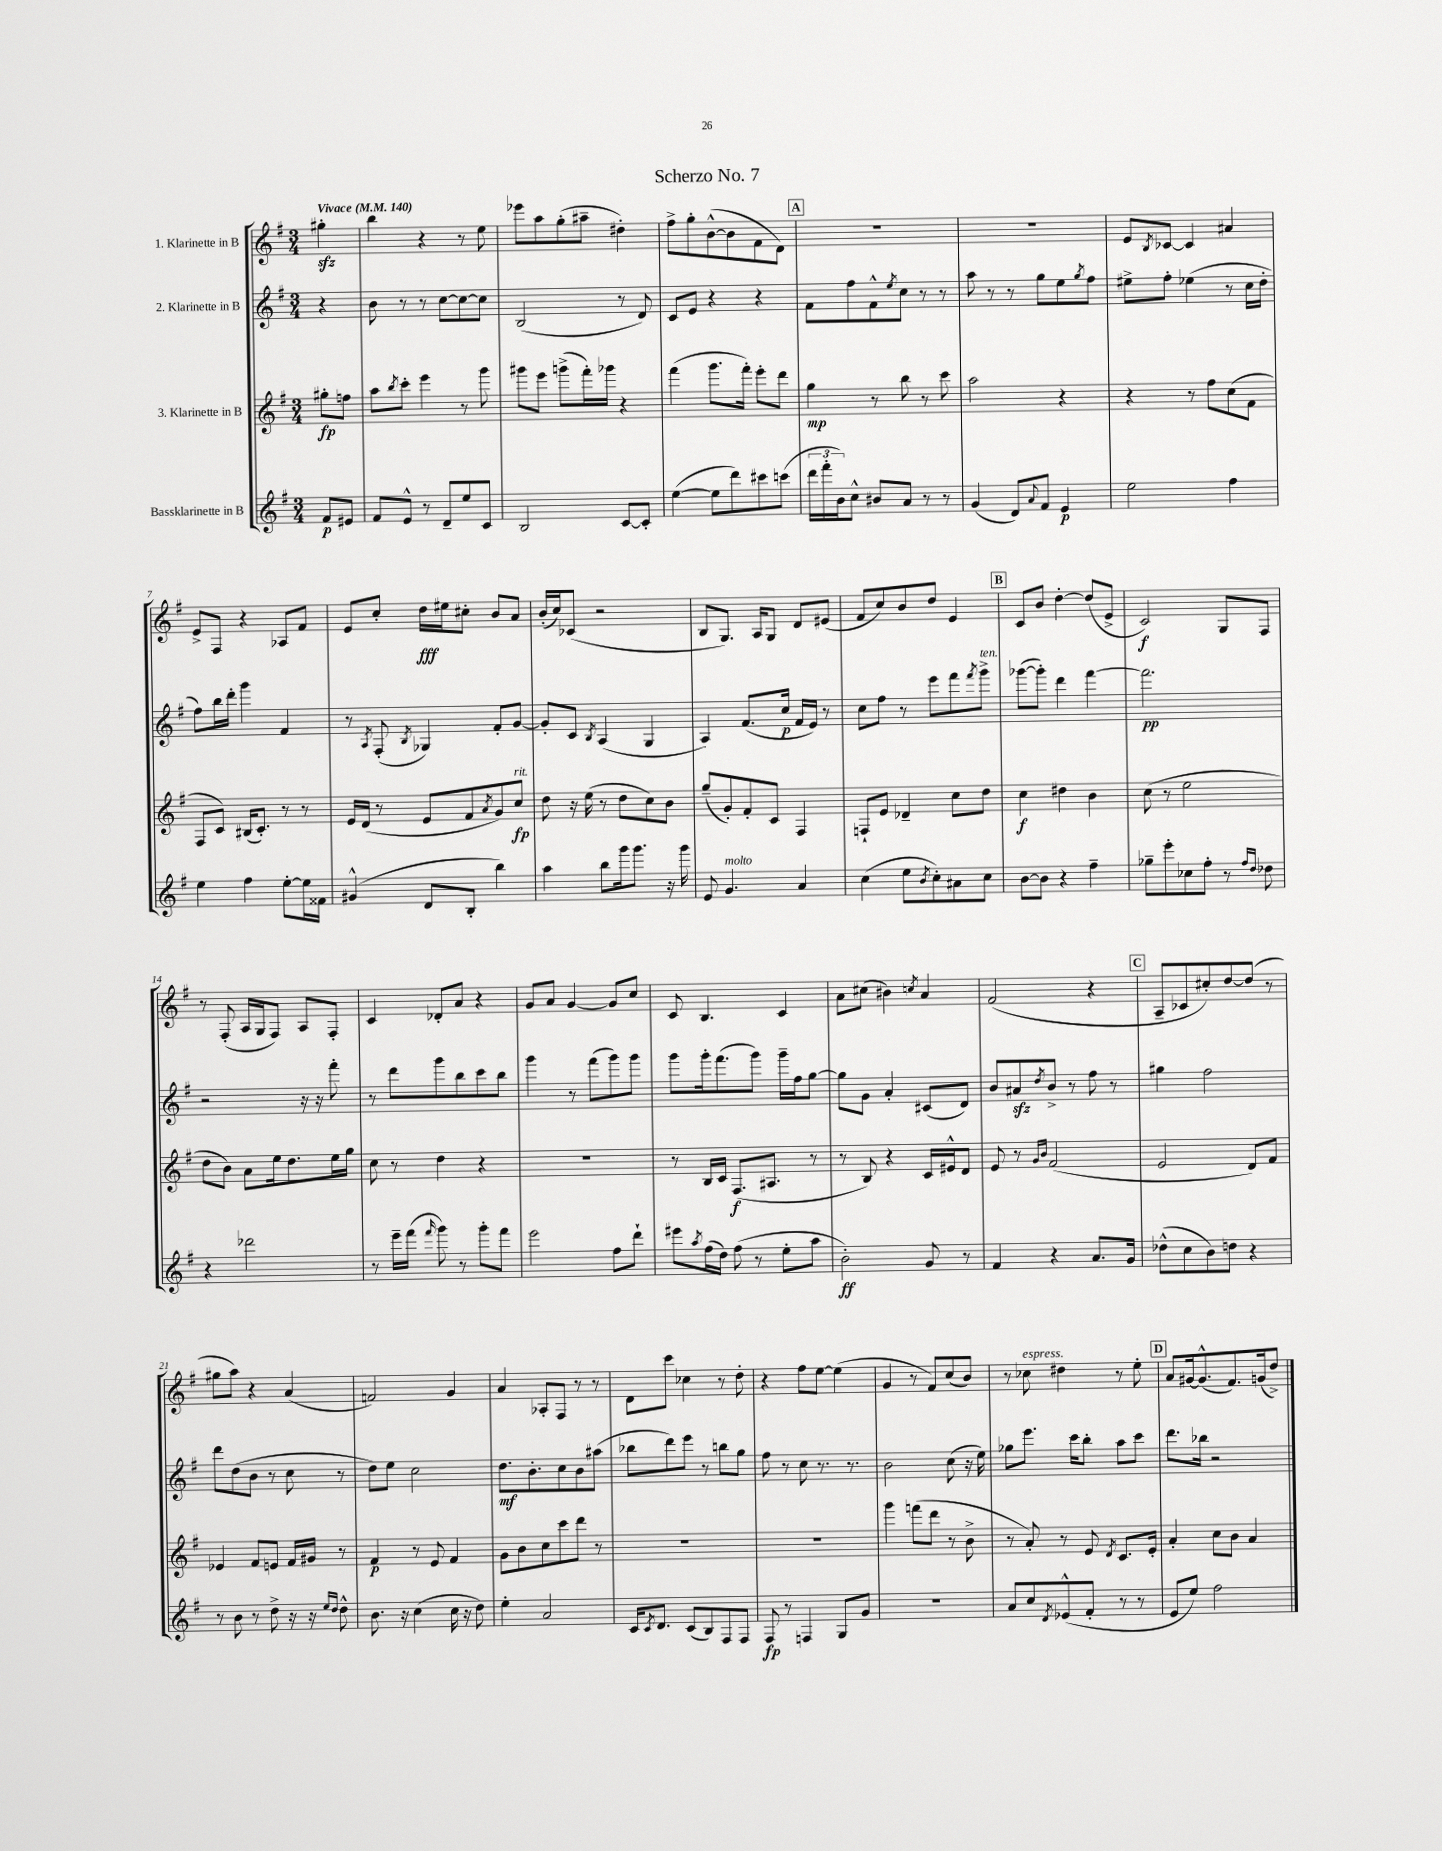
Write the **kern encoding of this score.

**kern	**kern	**kern	**kern
*staff4	*staff3	*staff2	*staff1
*clefG2	*clefG2	*clefG2	*clefG2
*k[f#]	*k[f#]	*k[f#]	*k[f#]
*M3/4	*M3/4	*M3/4	*M3/4
*MM140	*MM140	*MM140	*MM140
8f#	8gg#'	4r	4gg#'
8e#	8ff	.	.
=	=	=	=
8f#	8aa	8b	4bb
.	8qbb	.	.
8e^^	8ccc'	8r	.
8r	4eee	8r	4r
8d~	.	[8cc	.
8ee	8r	8cc_	8r
8c	8ggg	8cc]	8ee
=	=	=	=
2B	8ggg#	(2B	8eee-
.	8eee	.	8aa
.	(8ggg^	.	(8gg'
.	16fff#')	.	8aa#~
.	16ggg-	.	.
[8c	4r	8r	4dd#')
8c']	.	8d)	.
=	=	=	=
([4ee	(4fff#	8c	8ff#^
.	.	8e	8gg'
8ee]	8.ggg	4r	([8b^^
8ddd)	.	.	8b]
.	16fff#')	.	.
8ccc#	8eee'	4r	8f#
(8ccc	8ddd	.	8d)
=	=	=	=
24ddd	4gg	8f#	2.r
24fff#'	.	.	.
24b)	.	.	.
8cc^^	.	8ff#	.
8b#	8r	8f#^^	.
.	.	8qee	.
8a	8bb	8cc	.
8r	8r	8r	.
8r	8ccc	8r	.
=	=	=	=
(4g	2aa	8aa	2.r
.	.	8r	.
8d)	.	8r	.
8qqa	.	.	.
8f#	.	8gg	.
4e	4r	8ee	.
.	.	8qgg	.
.	.	8ff#	.
=	=	=	=
2ee	4r	8ee#^	8e
.	.	.	8qB
.	.	8ff#'	[8c-
.	8r	(4ee-	4c-]
.	8ff#	.	.
4ff#	(8cc	8r	4a#
.	8f#	16cc	.
.	.	16dd'	.
=	=	=	=
4ee	8F#	8ff#)	8e^
.	8c)	16bb	8F#
.	.	16ddd'	.
4ff#	(16B#	4ggg	4r
.	8.c')	.	.
[8ee'	8r	4f#	8A-
16ee]	8r	.	8f#
16f##	.	.	.
=	=	=	=
(4g#^^	16e	8r	8e
.	(16d	.	.
.	.	8qA	.
.	8r	(8F#'	8cc'
.	.	8qB	.
8d	8e	4G-)	16dd
.	.	.	16ee#
8B'	8f#	.	8cc#'
.	8qa	.	.
4bb)	8g)	8f#'	8b
.	8cc	[8g	8a
=	=	=	=
4aa	8dd	8g']	(16b'
.	.	.	16cc)
.	16r	8c	(8c-
.	(16ee	.	.
.	.	8qB	.
8bb	8r	(4A	2r
16ggg	8dd	.	.
8.ggg	.	.	.
.	8cc)	4G	.
16r	8b	.	.
16ggg	.	.	.
=	=	=	=
8e	(8gg~	4A)	8B
4.g	8g')	.	8.G)
.	8f#'	(8.f#	.
.	.	.	16A
.	8c	.	8G
.	.	16cc	.
4a	4F#	16f#	8d
.	.	16e)	.
.	.	8r	(8e#
=	=	=	=
(4cc	8F`	8cc	8f#
.	8e	8ff#	8cc)
8ee	4d-~	8r	8b
8qb	.	.	.
8cc')	.	8eee	8dd
8a#	8cc	8fff#	4e
.	.	8qfff#	.
8cc	8dd	8ggg^	.
=	=	=	=
[8b	4cc	([8ggg-	8c
8b]	.	8ggg-'])	8b
4r	4dd#	4ddd	[4dd'
4ff#~	4b	[4fff#	(8dd]
.	.	.	8e^
=	=	=	=
8gg-~	(8cc	2.fff#]	2c)
8eee'	8r	.	.
8cc-	2ee	.	.
8ff#'	.	.	.
8r	.	.	8G
16qqff#	.	.	.
16qqdd	.	.	.
8dd-	.	.	8F#
=	=	=	=
4r	8dd	2r	8r
.	8b)	.	(8F#'
2ddd-	8a	.	16A
.	.	.	16G
.	16ee	.	8F#)
.	8.dd	.	.
.	.	16r	8A
.	.	16r	.
.	16ee	8fff#'	8F#'
.	16gg	.	.
=	=	=	=
8r	8cc	8r	4c
16eee~	8r	8ddd	.
(16fff#	.	.	.
16qqfff#	.	.	.
8ggg)	4dd	8ggg	8d-'
8r	.	8bb	8a
8ggg'	4r	8ccc	4r
8fff#	.	8bb	.
=	=	=	=
2eee	2.r	4ggg	8g
.	.	.	8a
.	.	8r	[4g
.	.	(8fff#	.
8ff#	.	8ggg)	8g]
8ddd`	.	8ggg	8cc
=	=	=	=
8eee#	8r	8ggg	8c
8qaa	.	.	.
(16ff#	16B	16ggg'	4.B
16dd)	16c	(8.fff#	.
(8ff#	(8.F#	.	.
8r	.	8ggg)	.
.	8.A#	.	.
8ee'	.	16ggg~	4c
.	.	16ff#	.
8aa	8r	[8gg	.
=	=	=	=
2b')	8r	8gg]	8a
.	8B)	8g	(8cc#
.	4r	4a'	4b#)
.	.	.	8qcc
8g	16c	(8c#	4a
.	16e#^^	.	.
8r	8d	8d)	.
=	=	=	=
4f#	8e	8b	(2f#
.	8r	8a#	.
.	16qqg	.	.
.	16qqb	8qdd	.
4r	(2f#	8b^	.
.	.	8r	.
8.a	.	8ff#	4r
.	.	8r	.
16g	.	.	.
=	=	=	=
(8dd-^^	2e	4gg#	8A~
8cc	.	.	8c-
8b)	.	2ff#	8cc#')
8dd	.	.	[8dd
4r	8d)	.	(8dd]
.	8f#	.	8r
=	=	=	=
8r	4e-	8ddd	8gg#
8b	.	(8dd	8aa)
8r	8f#	8b	4r
8dd^	8e	8r	.
16r	16f#	8cc	(4a
16r	16g#	.	.
16qqee	.	.	.
16qqdd	.	.	.
8dd^^	8r	8r	.
=	=	=	=
8.b	4f#	8dd)	2f)
.	.	8ee	.
16r	.	.	.
(4cc	8r	2cc	.
.	8e	.	.
16cc	4f#	.	4g
16r	.	.	.
8dd)	.	.	.
=	=	=	=
4ee'	8g	8.dd	4a
.	8b	.	.
.	.	8.b'	.
2a	8cc	.	8A-'
.	8ccc	8cc	8F#
.	8ddd	8b	8r
.	8r	(8aa#	8r
=	=	=	=
16c	2.r	8bb-	8d
8qc	.	.	.
8.d	.	.	.
.	.	8ddd)	8ccc
(8c	.	8eee	4cc-
8B)	.	8r	.
8F#	.	8bb	8r
8F#	.	8gg	8dd'
=	=	=	=
8F#	2.r	8ff#	4r
8r	.	8r	.
4F	.	8cc	8ff#
.	.	8.r	[8ee
8G	.	.	(4ee]
.	.	8.r	.
8g	.	.	.
=	=	=	=
2.r	4ggg	2b	4g
.	(8fff	.	8r
.	8ddd	.	8f#)
.	8r	(8cc	(8cc
.	8b^	16r	8b)
.	.	16ee)	.
=	=	=	=
8a	8r	8gg-	8r
8cc	8a')	8.eee	8cc-
8qd	.	.	.
(8e-^^	8r	.	4dd#
.	.	16ccc	.
8f#'	8e	8bb'	.
.	8qd	.	.
8r	8.c	8aa	8r
8r	.	8ccc	8ee'
.	16e'	.	.
=	=	=	=
8e	4a'	8.ddd	8a
8ee)	.	.	[16g#
.	.	16bb-	(8.g#^^]
2ff#	8cc	2r	.
.	8b	.	8.f#)
.	4a	.	.
.	.	.	(16g
.	.	.	8dd^)
==	==	==	==
*-	*-	*-	*-
